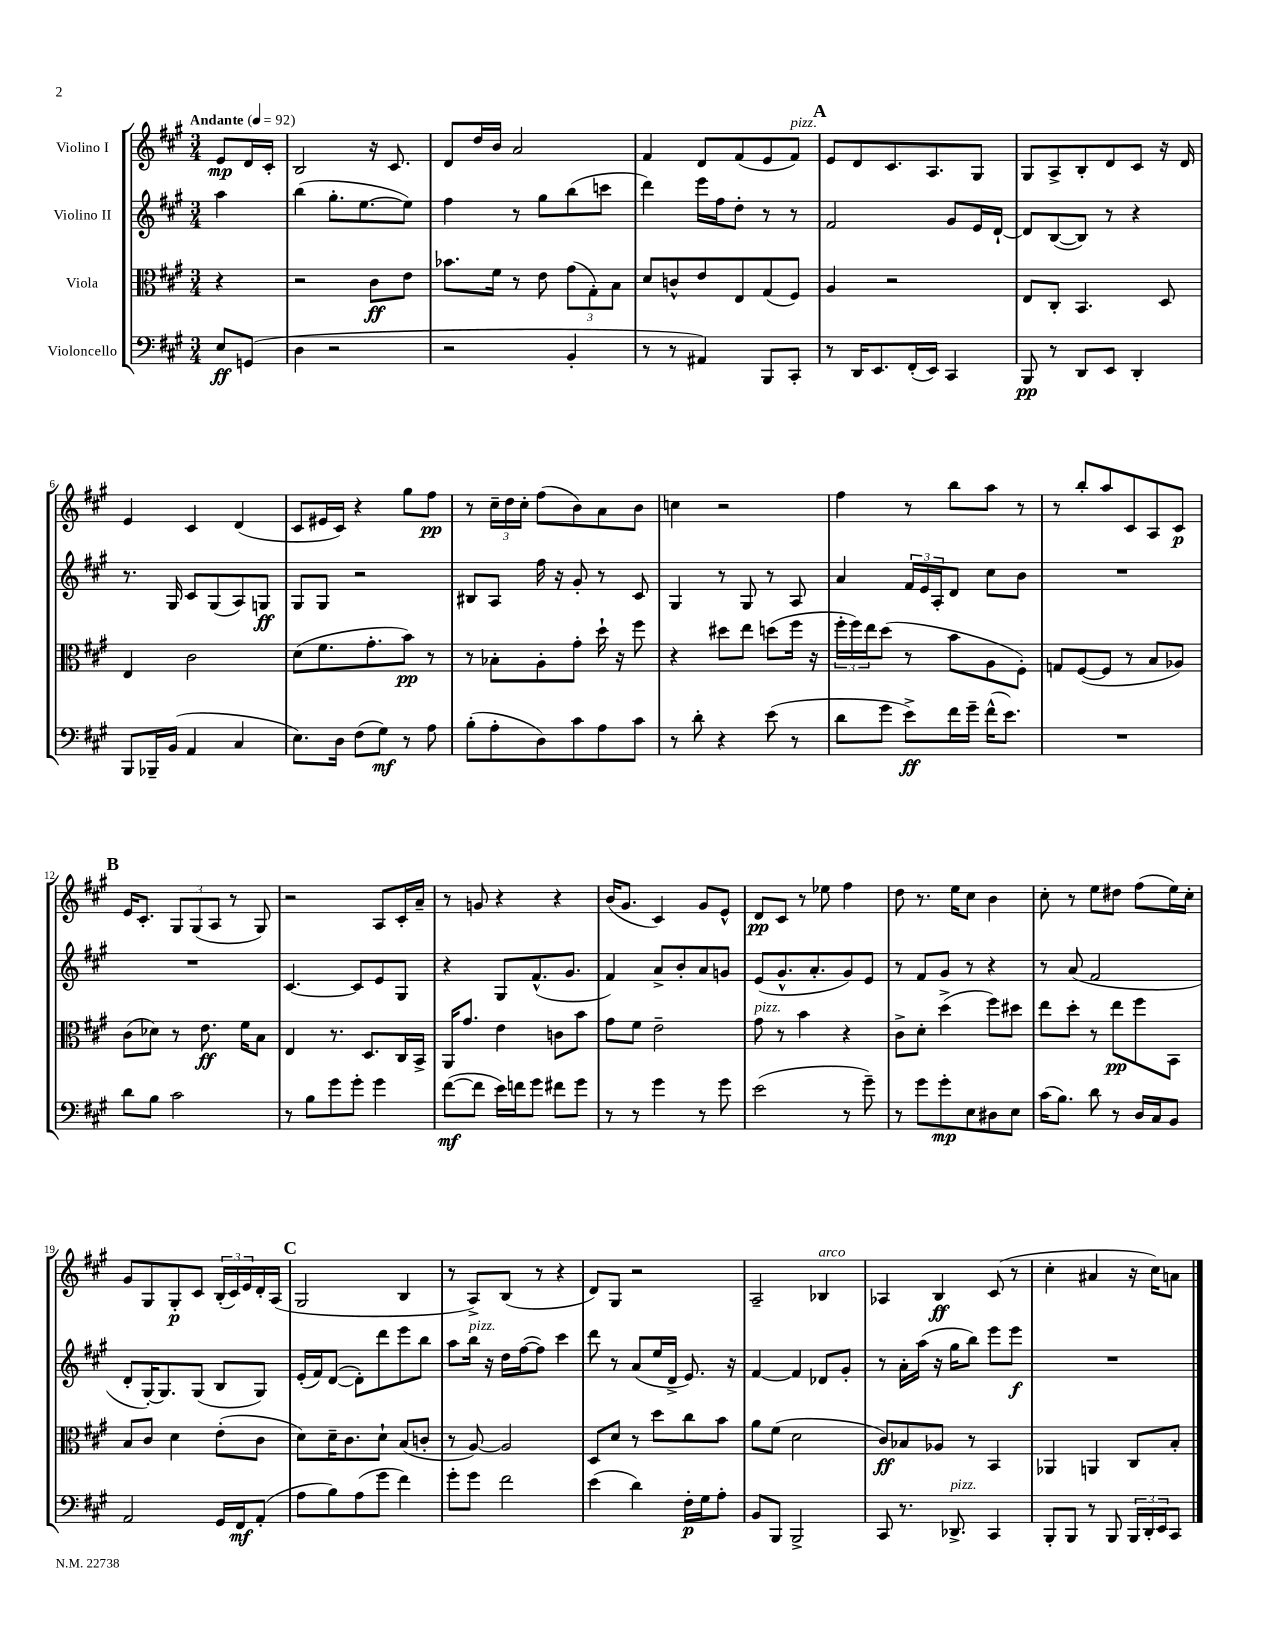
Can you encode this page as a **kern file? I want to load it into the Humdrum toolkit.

**kern	**kern	**kern	**kern
*staff4	*staff3	*staff2	*staff1
*clefF4	*clefC3	*clefG2	*clefG2
*k[f#c#g#]	*k[f#c#g#]	*k[f#c#g#]	*k[f#c#g#]
*M3/4	*M3/4	*M3/4	*M3/4
*MM92	*MM92	*MM92	*MM92
8E/L	4r	4aa\	8e/L
(8GG/J	.	.	16d/L
.	.	.	16c#'/JJ
=	=	=	=
4D\	2r	(4bb\	2B/
2r	.	8.gg#'\L	.
.	.	[8.ee\	.
.	8c#\L	.	16r
.	.	.	8.c#/
.	8e\J	8ee\]J)	.
=	=	=	=
2r	8.b-\L	4ff#\	8d/L
.	.	.	16dd/L
.	16f#\Jk	.	16b/JJ
.	8r	8r	2a/
.	8e\	8gg#\L	.
4BB'/	(12g#\L	(8bb\	.
.	12G#'\)	.	.
.	.	8ccc\J	.
.	12B\J	.	.
=	=	=	=
8r	8d/L	4ddd\)	4f#/
8r	8c^^/	.	.
4AA#/)	8e/	16eee\LL	8d/L
.	.	16ff#\J	.
.	8E/	8dd'\J	(8f#/
8BBB/L	(8G#/	8r	8e/
8CC#'/J	8F#/J)	8r	8f#/J)
=	=	=	=
8r	4A/	2f#/	8e/L
16DD/LK	.	.	8d/
8.EE/	.	.	.
.	2r	.	8.c#/
(16FF#'/L	.	.	.
16EE/JJ)	.	.	8.A/
4CC#/	.	8g#/L	.
.	.	16e/L	8G#/J
.	.	[16d`/JJ	.
=	=	=	=
8BBB/	8E/L	8d/]L	8G#/L
8r	8C#'/J	([8B/	8A^/
8DD/L	4.BB/	8B/]J)	8B'/
8EE/J	.	8r	8d/
4DD'/	.	4r	8c#/J
.	8D/	.	16r
.	.	.	16d/
=	=	=	=
8BBB/L	4E/	8.r	4e/
16BBB-~/L	.	.	.
(16BB/JJ	.	16G#/	.
4AA/	2c#\	8c#/L	4c#/
.	.	(8G#/	.
4C#/	.	8A/)	(4d/
.	.	8G/J	.
=	=	=	=
8.E\L)	(8d\L	8G#/L	8c#/L
.	8.f#\	8G#/J	16e#/L
16D\Jk	.	.	16c#/JJ)
(8F#\L	.	2r	4r
.	8.g#'\	.	.
8G#\J)	.	.	.
8r	8b\J)	.	8gg#\L
8A\	8r	.	8ff#\J
=	=	=	=
(8B'\L	8r	8B#/L	8r
8A'\	8B-'\L	8A/J	24cc#~\LL
.	.	.	24dd\
.	.	.	24cc#'\JJ
8D\)	8A'\	16ff#\	(8ff#\L
.	.	16r	.
8c#\	8g#'\J	8g#'/	8b\)
8A\	16dd`\	8r	8a\
.	16r	.	.
8c#\J	8ff#\	8c#/	8b\J
=	=	=	=
8r	4r	4G#/	4cc\
8d'\	.	.	.
4r	8dd#\L	8r	2r
.	8ee\J	8G#/	.
(8e\	(8dd\L	8r	.
8r	16ff#\Jk	8A/	.
.	16r	.	.
=	=	=	=
8d\L	24ff#'\LL	4a/	4ff#\
.	24ff#\)	.	.
.	24ee\J	.	.
8g#\J	(8dd\J	.	.
8e^\L)	8r	24f#/LL	8r
.	.	24e/	.
.	.	24A'/J	.
16f#\L	8b\L	8d/J	8bb\L
16g#~\JJ	.	.	.
(16f#^^\LK	8A\	8cc#\L	8aa\J
8.e\J)	.	.	.
.	8F#'\J)	8b\J	8r
=	=	=	=
2.r	8G/L	2.r	8r
.	([8F#/	.	8bb'/L
.	8F#/]J	.	8aa/
.	8r	.	8c#/
.	8B/L	.	8A/
.	8A-/J)	.	8c#/J
=	=	=	=
8d\L	(8c#\L	2.r	16e/LK
.	.	.	8.c#'/J
8B\J	8d-\J)	.	.
2c#\	8r	.	12G#/L
.	.	.	(12G#/
.	8.e\	.	.
.	.	.	12A/J
.	.	.	8r
.	16f#\LK	.	.
.	8B\J	.	8G#/)
=	=	=	=
8r	4E/	[4.c#/	2r
8B\L	.	.	.
8g#\	8.r	.	.
8g#'\J	.	8c#/]L	.
.	8.D/L	.	.
4g#\	.	8e/	8A/L
.	16C#/L	8G#/J	16c#'/L
.	16BB^/JJ	.	16a~/JJ
=	=	=	=
([8f#\L	16AA/LK	4r	8r
.	8.g#/J	.	.
8f#\]J	.	.	8g/
16e\LL)	4e\	8G#/L	4r
16f\J	.	.	.
8g#\J	.	(8.f#^^/	.
8f#\L	8c\L	.	4r
.	.	8.g#/J	.
8g#\J	8b\J	.	.
=	=	=	=
8r	8g#\L	4f#/)	(16b/LK
.	.	.	8.g#/J
8r	8f#\J	.	.
4g#\	2e~\	8a^/L	4c#/)
.	.	8b'/	.
8r	.	8a/	8g#/L
8g#\	.	8g/J	8e^^/J
=	=	=	=
(2e\	8g#\	(8e/L	8d/L
.	8r	8.g#^^/	8c#/J
.	4b\	.	8r
.	.	8.a'/	.
.	.	.	8ee-\
8r	4r	8g#/)	4ff#\
8g#~\)	.	8e/J	.
=	=	=	=
8r	8c#^\L	8r	8dd\
8g#\L	8d'\J	8f#/L	8.r
8g#'\	(4dd^\	8g#/J	.
.	.	.	16ee\LK
8E\	.	8r	8cc#\J
8D#\	8ff#\L)	4r	4b\
8E\J	8dd#\J	.	.
=	=	=	=
(16c#\LK	8ee\L	8r	8cc#'\
8.B\J)	.	.	.
.	8dd'\J	(8a/	8r
8d\	8r	2f#/	8ee\L
8r	8ee\L	.	8dd#\J
16D/LL	8ff#\	.	(8ff#\L
16C#/J	.	.	.
8BB/J	8BB\J	.	16ee\L)
.	.	.	16cc#'\JJ
=	=	=	=
2AA/	8B/L	8d'/L	8g#/L
.	8c#/J	[16G#'/K)	8G#/
.	.	8.G#/]	.
.	4d\	.	8G#'/
.	.	(8G#/J	8c#/J
16GG#/LL	(8e'\L	8B/L	(24B'/LL
.	.	.	24c#/)
16FF#/J	.	.	.
.	.	.	24e/
(8AA'/J	8c#\J	8G#/J)	16d'/
.	.	.	(16A/JJ
=	=	=	=
8A\L	8d\L)	(16e'/LL	2G#/
.	.	16f#/J)	.
8B\)	16d~\K	([8d/J	.
.	8.c#\	.	.
(8A\	.	8d'\]L)	.
8g#\J	8d`\J	8ddd\	.
4f#\)	(8B/L	8eee\	4B/
.	8c'/J	8bb\J	.
=	=	=	=
8g#'\L	8r	8aa\L	8r
8g#\J	[8A/)	16bb\Jk	8A^/L)
.	.	16r	.
2f#\	2A/]	16dd\LL	(8B/J
.	.	([16ff#\J	.
.	.	8ff#\]J)	8r
.	.	4ccc#\	4r
=	=	=	=
(4e\	8D/L	8ddd\	8d/L)
.	8d/J	8r	8G#/J
4d\)	8r	(8a/L	2r
.	8dd\L	16ee/L	.
.	.	16d^/JJ	.
16F#'\LL	8cc#\	8.e/)	.
16G#\J	.	.	.
8A'\J	8b\J	.	.
.	.	16r	.
=	=	=	=
8BB/L	8a\L	[4f#/	2A~/
8BBB/J	(8f#\J	.	.
2BBB^/	2d\	4f#/]	.
.	.	8d-/L	4B-/
.	.	8g#'/J	.
=	=	=	=
8CC#/	8c#/L)	8r	4A-/
8.r	8B-/	16a'\LL	.
.	.	(16aa\JJ	.
.	8A-/J	16r	4B/
8.DD-^/	.	16gg#\LK	.
.	8r	8bb\J)	.
4CC#/	4BB/	8eee\L	(8c#/
.	.	8eee\J	8r
=	=	=	=
8BBB'/L	4AA-/	2.r	4cc#'\
8BBB/J	.	.	.
8r	4AA/	.	4a#/
8BBB/	.	.	.
24BBB/LL	8C#/L	.	16r
24DD'/	.	.	.
.	.	.	16cc#\LK)
24EE/J	.	.	.
8CC#/J	8B'/J	.	8a\J
==	==	==	==
*-	*-	*-	*-
